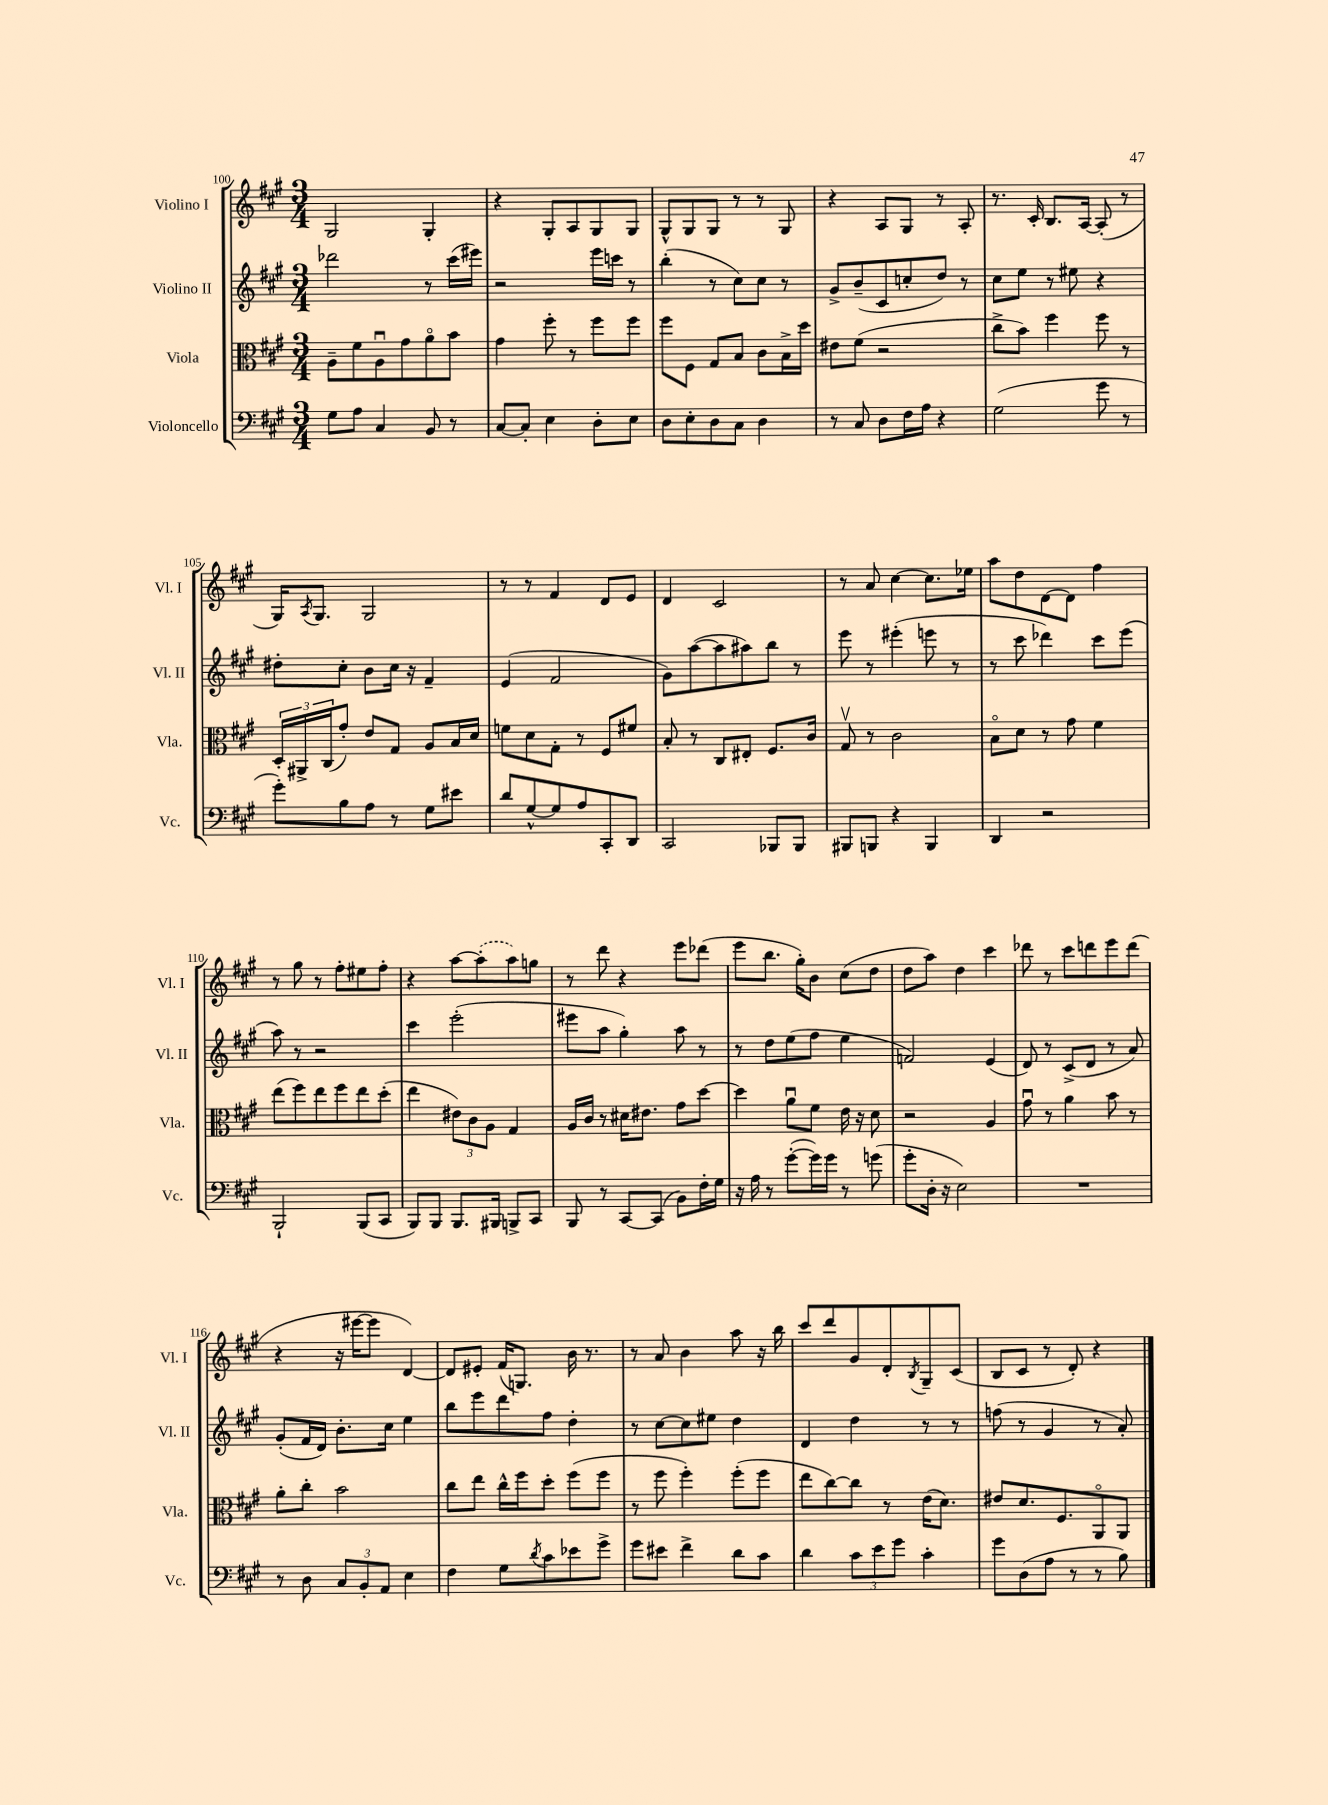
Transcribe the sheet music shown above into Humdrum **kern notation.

**kern	**kern	**kern	**kern
*staff4	*staff3	*staff2	*staff1
*clefF4	*clefC3	*clefG2	*clefG2
*k[f#c#g#]	*k[f#c#g#]	*k[f#c#g#]	*k[f#c#g#]
*M3/4	*M3/4	*M3/4	*M3/4
8G#\L	8A~\L	2ddd-\	2G#/
8A\J	8f#\	.	.
4C#/	8Au\	.	.
.	8g#\	.	.
8BB/	8ao\	8r	4G#'/
8r	8b\J	(16ccc#\LL	.
.	.	16eee#\JJ)	.
=	=	=	=
[8C#/L	4g#\	2r	4r
8C#'/]J	.	.	.
4E\	8ff#'\	.	8G#'/L
.	8r	.	8A/
8D'\L	8ff#\L	16eee\LL	8G#/
.	.	16ccc\JJ	.
8E\J	8ff#\J	8r	8G#/J
=	=	=	=
8D\L	8ff#\L	(4bb'\	8G#^^/L
8E'\	8F#\J	.	8G#/
8D\	8G#/L	8r	8G#/J
8C#\J	8B/J	8cc#\L)	8r
4D\	8c#\L	8cc#\J	8r
.	16B^\L	8r	8G#/
.	16dd\JJ	.	.
=	=	=	=
8r	8e#\L	8g#^/L	4r
8C#/	(8f#\J	(8b~/	.
8D\L	2r	8c#/	8A/L
16F#\L	.	8cc'/	8G#/J
16A\JJ	.	.	.
4r	.	8dd/J)	8r
.	.	8r	8A'/
=	=	=	=
(2G#\	8cc#^\L	8cc#\L	8.r
.	8b\J)	8ee\J	.
.	.	.	16c#'/
.	4ff#\	8r	8.B/L
.	.	8ee#\	.
.	.	.	[16A/Jk
8g#\	8ff#\	4r	(8A'/]
8r	8r	.	8r
=	=	=	=
8g#'\L)	24D'/LL	8dd#'\L	16G#/LK)
.	24AA#^/	.	.
.	.	.	8qA/
.	.	.	8.G#/J
.	(24C#/J	.	.
8B\	8g#'/J)	8cc#'\J	.
8A\J	8e/L	8b\L	2G#/
8r	8G#/J	16cc#\Jk	.
.	.	16r	.
8G#\L	8A/L	4f#~/	.
8e#\J	16B/L	.	.
.	16d/JJ	.	.
=	=	=	=
8d/L	8f\L	(4e/	8r
[8G#^^/	8d\	.	8r
8G#/]	8G#'\J	2f#/	4f#/
8A/	8r	.	.
8CC#'/	8F#/L	.	8d/L
8DD/J	8f#/J	.	8e/J
=	=	=	=
2CC#/	8B'/	8g#\L)	4d/
.	8r	([8aa\	.
.	8C#/L	8aa\]	2c#/
.	8E#'/J	8aa#\)	.
8BBB-/L	8.F#/L	8bb\J	.
8BBB-/J	.	8r	.
.	16c#/Jk	.	.
=	=	=	=
8BBB#/L	8G#v/	8eee\	8r
8BBB/J	8r	8r	8a/
4r	2c#\	(4eee#'\	[4cc#\
4BBB/	.	8eee\	8.cc#\]L
.	.	8r	.
.	.	.	16ee-\Jk
=	=	=	=
4DD/	8Bo\L	8r	8aa\L
.	8d\J	8ccc#\	8dd\
2r	8r	4ddd-\)	[8d\
.	8g#\	.	8d\]J
.	4f#\	8ccc#\L	4ff#\
.	.	(8eee\J	.
=	=	=	=
2BBB`/	(8ee\L	8aa\)	8r
.	8ff#\)	8r	8gg#\
.	8ee\	2r	8r
.	8ff#\	.	8ff#'\L
(8BBB/L	8ee\	.	8ee#\
8CC#/J	(8dd'\J	.	8ff#'\J
=	=	=	=
8BBB/L)	4ee\	4ccc#\	4r
8BBB/J	.	.	.
8.BBB/L	12e#\L)	(2eee'\	[8aa\L
.	12c#\	.	.
.	.	.	(8aa'\]
.	12A\J	.	.
16BBB#/Jk	.	.	.
8BBB^/L	4G#/	.	8aa\)
8CC#/J	.	.	8gg\J
=	=	=	=
8BBB/	16A/LL	8eee#\L	8r
.	16c#/JJ	.	.
8r	8r	8aa\J	8ddd\
[8CC#/L	16d#\LK	4gg#'\)	4r
.	8.e#\J	.	.
(8CC#/]J	.	.	.
8BB\L)	8g#\L	8aa\	8eee\L
16F#'\L	[8dd\J	8r	(8ddd-\J
16G#\JJ	.	.	.
=	=	=	=
16r	4dd\]	8r	8eee\L
16A\	.	.	.
8r	.	8dd\L	8.bb\J
([8g#'\L	8au\L	(8ee\	.
.	.	.	16gg#'\LK)
16g#\]L)	8f#\J	8ff#\J	8b\J
16g#\JJ	.	.	.
8r	16e\	4ee\	(8cc#\L
.	16r	.	.
(8g\	8d\	.	8dd\J
=	=	=	=
8g#'\L	2r	2f/)	8dd\L
16D'\Jk	.	.	8aa\J)
16r	.	.	.
2E\)	.	.	4dd\
.	4A/	(4e/	4ccc#\
=	=	=	=
2.r	8g#u\	8d/)	8ddd-\
.	8r	8r	8r
.	4a\	(8c#^/L	8ccc#\L
.	.	8d/J	8ddd\
.	8b\	8r	8eee\
.	8r	8a/)	(8ddd\J
=	=	=	=
8r	8a'\L	(8g#'/L	4r
8D\	8cc#'\J	16f#/L	.
.	.	16d/JJ)	.
12C#/L	2b\	8.b'\L	16r
.	.	.	[16eee#\LK
12BB'/	.	.	.
.	.	.	8eee#\]J
12AA/J	.	.	.
.	.	16cc#\Jk	.
4E\	.	4ee\	[4d/)
=	=	=	=
4F#\	8cc#\L	8bb\L	8d/]L
.	8ee\J	8eee\	8e#'/J
8G#\L	16cc#^^\LL	8ddd\	(16f#/LK
.	16ff#\J	.	8.G/J)
8qd/	.	.	.
8c#\	8dd'\J	8ff#\J	.
8e-\	(8ff#\L	4dd'\	16b\
.	.	.	8.r
8g#^\J	8ff#\J	.	.
=	=	=	=
8g#\L	8r	8r	8r
8e#\J	8ff#\	[8cc#\L	8a/
4f#^\	4ff#'\)	8cc#\]	4b\
.	.	8ee#\J	.
8d\L	(8ff#'\L	4dd\	8aa\
8c#\J	8ff#\J	.	16r
.	.	.	16bb\
=	=	=	=
4d\	8ee\L	4d/	8ccc#/L
.	[8cc#\)	.	8ddd/
12c#\L	8cc#\]J	4dd\	8g#/
12e\	.	.	.
.	8r	.	8d'/
12g#\J	.	.	.
.	.	.	8qB/
4c#'\	(16e\LK	8r	8G#~/
.	8.d\J)	.	.
.	.	8r	(8c#/J
=	=	=	=
8g#\L	8e#/L	(8ff\	8B/L
(8D\	8.d/	8r	8c#/J
8A\J	.	4g#/	8r
.	8.F#/	.	.
8r	.	.	8d'/)
8r	8AAo/	8r	4r
8B\)	8AA/J	8a'/)	.
==	==	==	==
*-	*-	*-	*-
